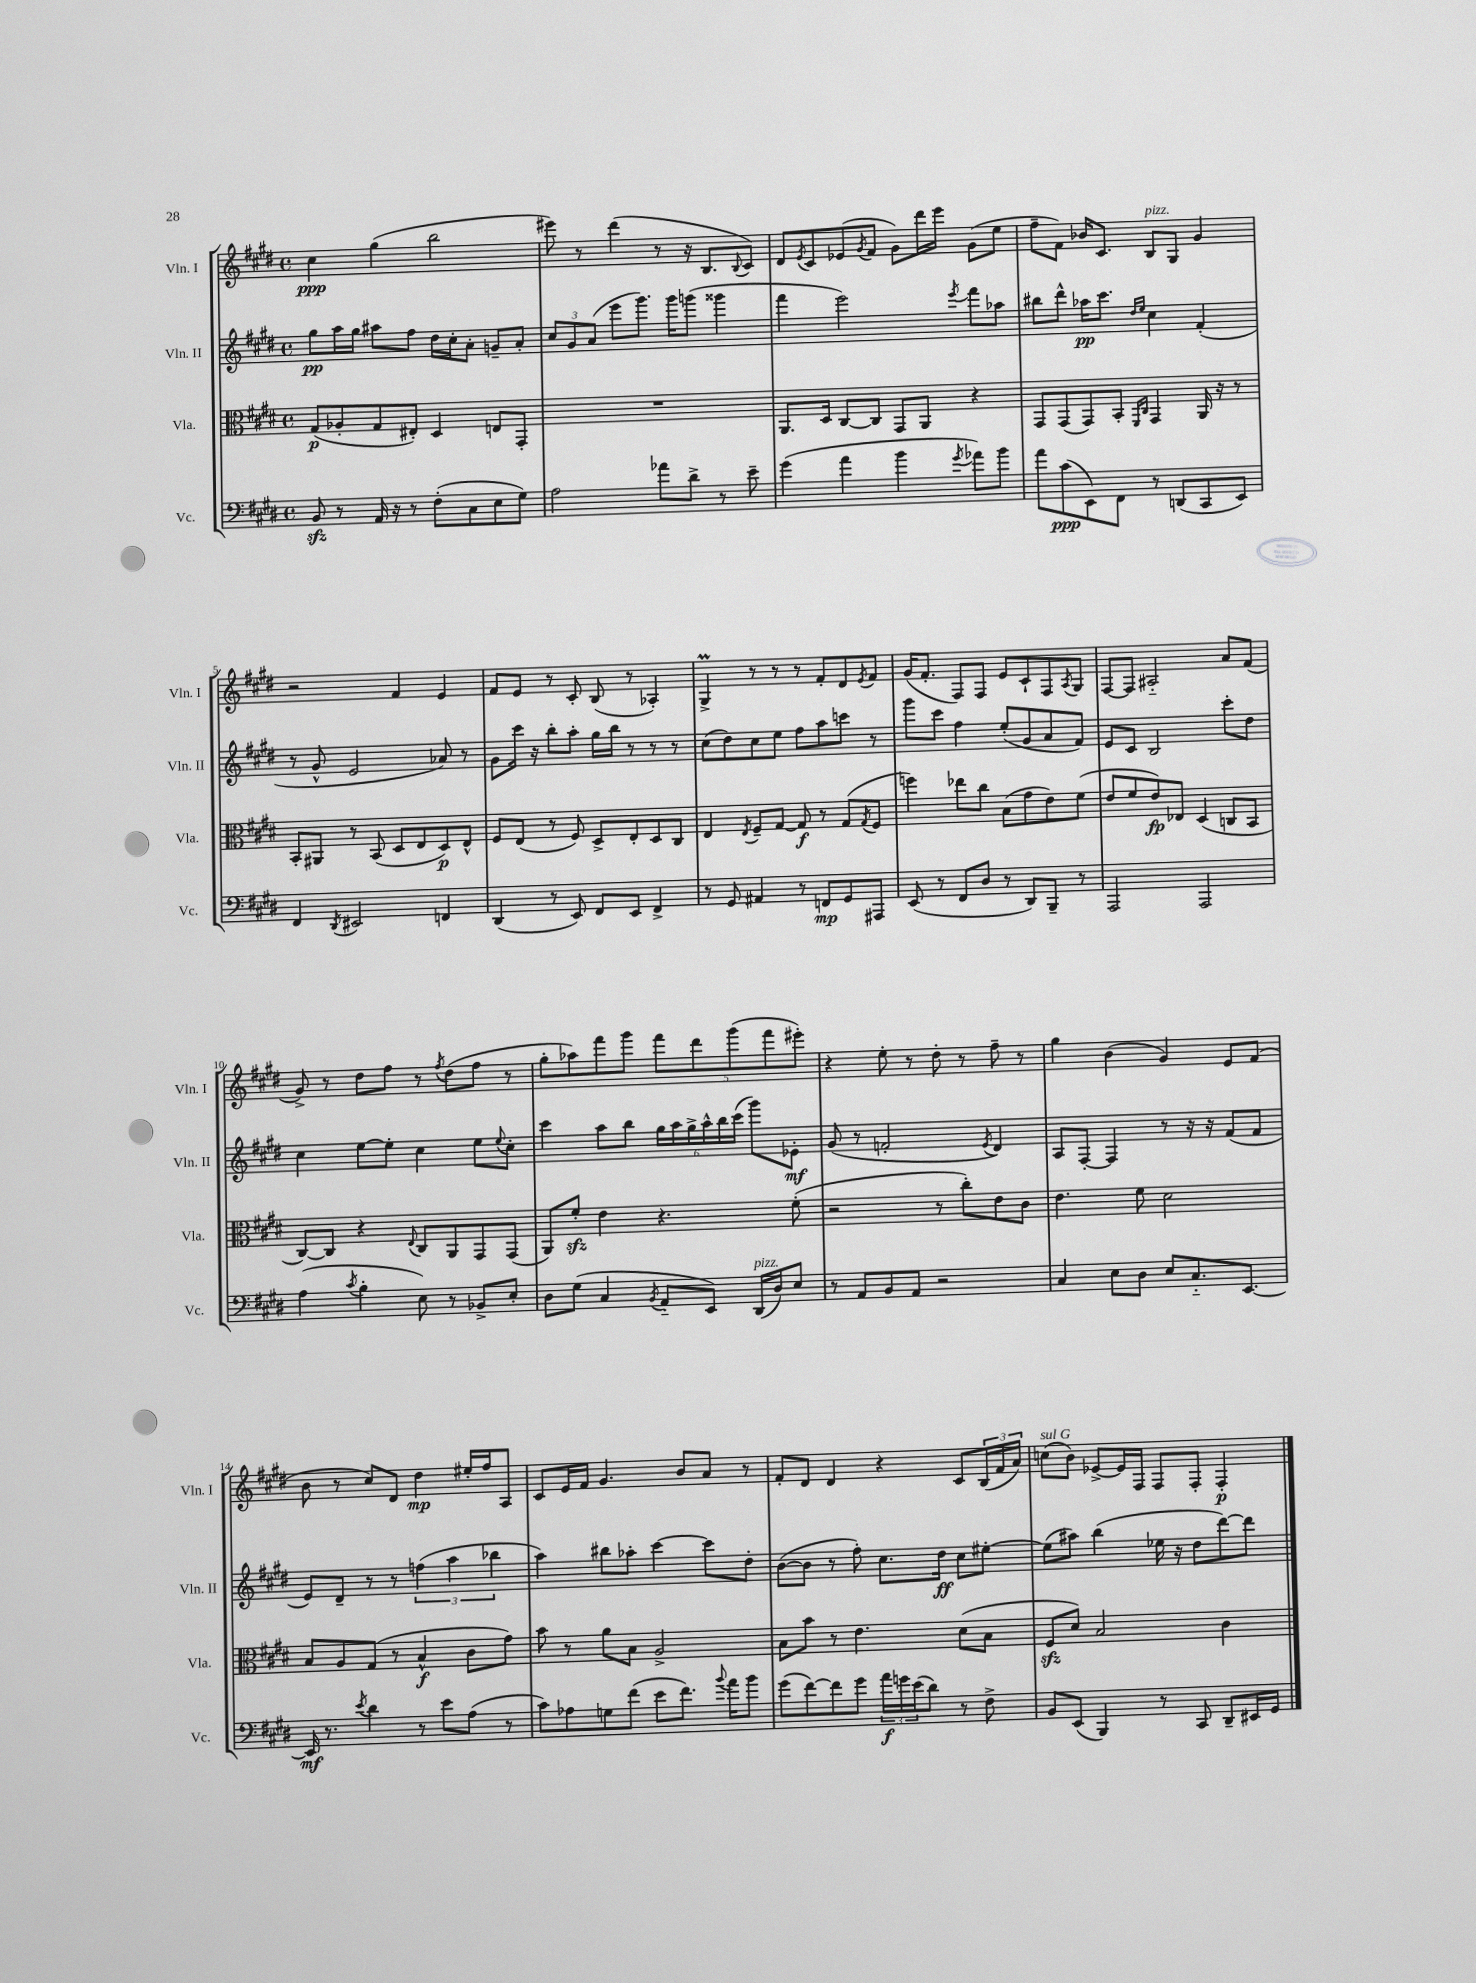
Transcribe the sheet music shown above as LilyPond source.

<<
\new StaffGroup <<
\new Staff = "s0" \with { instrumentName = "Vln. I" shortInstrumentName = "Vln. I" } {
    \clef treble \key e \major \defaultTimeSignature \time 4/4
    cis''4\ppp gis''4( b''2 |
    eis'''8) r8 dis'''4( r8 r16 b8. \appoggiatura { b8 } cis'8) |
    dis'8 \acciaccatura { e'8 } cis'8 ees'8( \acciaccatura { gis'8 } fis'8 gis'8) dis'''16 e'''16 gis'8( e''8 |
    fis''8-- fis'8) bes'16 cis'8. b8^\markup { \italic "pizz." } gis8 gis'4 |
    r2 fis'4 e'4 |
    fis'8 e'8 r8 cis'8-. b8( r8 aes4-.) |
    gis4->\prall r8 r8 r8 fis'8-. dis'8 \acciaccatura { e'8 } fis'8 |
    gis'16( fis'8.-. fis8) fis8 e'8 cis'8-! fis8 \acciaccatura { a8 } gis8 |
    fis8~ fis8 ais2-_ a'8 fis'8( |
    gis'8->) r8 dis''8 fis''8 r8 \acciaccatura { fis''8 } dis''8( fis''8 r8 |
    gis''8-. aes''8) fis'''8 gis'''8 \tuplet 5/4 { fis'''8 dis'''8 gis'''8( fis'''8 eis'''8-.) } |
    r4 e''8-. r8 dis''8-. r8 fis''8-- r8 |
    gis''4 b'4( gis'4) e'8 fis'8( |
    b'8 r8 cis''8) dis'8 dis''4\mp eis''16-. fis''16 a8 |
    cis'8 e'16 fis'16 gis'4. b'8 a'8 r8 |
    fis'8-. dis'8 dis'4 r4 cis'8 \tuplet 3/2 { b16( fis'16 a'16) } |
    c''8^\markup { \italic "sul G" }( b'8) ees'8~-> ees'16 fis16 fis8 fis8-. fis4-.\p \bar "|." |
}
\new Staff = "s1" \with { instrumentName = "Vln. II" shortInstrumentName = "Vln. II" } {
    \clef treble \key e \major \defaultTimeSignature \time 4/4
    gis''8\pp a''16 gis''16 ais''8 fis''8 dis''16 cis''16-. a'8-. g'8-- a'8-. |
    \tuplet 3/2 { cis''8 gis'8 a'8( } e'''8 gis'''8.) gis'''16 g'''8( gisis'''4 |
    fis'''4 e'''2) \acciaccatura { e'''8 } fis'''8 aes''8 |
    bis''8 dis'''8-^ aes''16\pp cis'''8. \grace { dis''16 e''16 } cis''4 fis'4-.( |
    r8 gis'8-^ e'2 aes'8) r8 |
    gis'8 cis'''16 r16 b''8-. a''8-. gis''16 b''16 r8 r8 r8 |
    cis''8( dis''8) cis''8 e''8 fis''8 a''8 c'''8 r8 |
    gis'''8 cis'''8 fis''4 e''8-.( gis'8 a'8 fis'8) |
    e'8 cis'8 b2 cis'''8-. dis''8 |
    cis''4 e''8~ e''8-. cis''4 e''8 \appoggiatura { e''8 } cis''8-. |
    cis'''4 a''8 b''8 \tuplet 6/4 { gis''16 a''16 gis''16-> a''16-^ b''16 cis'''16( } gis'''8) ees'8-.\mf |
    gis'8( r8 f'2-. \acciaccatura { e'8 } dis'4) |
    a8 fis8~-. fis4 r8 r16 r16 fis'8( fis'8 |
    e'8) dis'8-- r8 r8 \tuplet 3/2 { f''4( a''4 bes''4 } |
    a''4) bis''8 aes''8-. cis'''4~ cis'''8 dis''8-. |
    b'8~( b'8 r8 fis''8-.) cis''8. dis''16\ff cis''8 eis''8~-. |
    eis''8( ais''8) b''4( ees''16 r16 dis''8 dis'''8~) dis'''8 \bar "|." |
}
\new Staff = "s2" \with { instrumentName = "Vla." shortInstrumentName = "Vla." } {
    \clef alto \key e \major \defaultTimeSignature \time 4/4
    gis8\p( aes8-. gis8 eis8-.) dis4 e8 gis,8-. |
    R1 |
    a,8. dis16 cis8~ cis8 gis,8 a,8 r4 |
    gis,8 gis,8( gis,8) b,8-. \grace { fis,16 cis16 } gis,4 a,16 r16 r8 |
    b,8-. ais,8 r8 b,8( dis8 e8 dis8\p) e8-^ |
    fis8 e8( r8 fis8) dis8-> e8-. dis8 cis8 |
    e4 \acciaccatura { e8 } fis8-- gis8~ gis8\f r8 gis8( \acciaccatura { gis8 } fis8 |
    f''4) ees''8 cis''8 b8( gis'8 e'8) fis'8( |
    e'8 fis'8 e'8\fp) ees8 dis4( c8 b,8 |
    cis8~) cis8 r4 \appoggiatura { e8 } cis8 a,8 gis,8 gis,8( |
    a,8) fis'8-.\sfz e'4 r4. fis'8-.( |
    r2 r8 cis''8-.) e'8 cis'8 |
    e'4. fis'8 dis'2 |
    b8 a8 gis8( r8 b4-^\f cis'8 gis'8) |
    b'8 r8 a'8 b8 a2-> |
    b8 b'8 r8 e'4. dis'8( b8 |
    fis8\sfz dis'8) b2 cis'4 \bar "|." |
}
\new Staff = "s3" \with { instrumentName = "Vc." shortInstrumentName = "Vc." } {
    \clef bass \key e \major \defaultTimeSignature \time 4/4
    b,8\sfz r8 a,16 r16 r8 fis8-.( cis8 e8 gis8) |
    a2 aes'8 dis'8-> r8 e'8-- |
    gis'4( a'4 b'4 \acciaccatura { gis'8 } aes'8) b'8 |
    a'8 cis'8\ppp( e,8) fis,8 r8 d,8( cis,8 e,8) |
    fis,4 \acciaccatura { dis,8 } eis,2 f,4 |
    dis,4( r8 e,8) fis,8 e,8 fis,4-> |
    r8 gis,8 ais,4 r8 f,8\mp gis,8 ais,,8 |
    e,8( r8 fis,8 dis8 r8 dis,8) b,,8-- r8 |
    a,,2 a,,2 |
    a4( \acciaccatura { cis'8 } b4-. e8) r8 bes,8-> e8-. |
    dis8 gis8( cis4 \acciaccatura { b,8 } a,8-_ e,8) dis,16^\markup { \italic "pizz." }( dis16) e8 |
    r8 a,8 b,8 a,8 r2 |
    cis4 e8 dis8 e8 cis8.-_ e,8.~ |
    e,16\mf r8. \acciaccatura { e'8 } dis'4 r8 e'8 a8( r8 |
    cis'8) aes8 g8 fis'8( e'8 fis'8.) \appoggiatura { b'8 } a'16 b'8 |
    gis'8( fis'8~) fis'8 gis'8 \tuplet 3/2 { a'16\f g'16 e'16( } dis'8) r8 fis8-> |
    b,8 e,8( b,,4) r8 cis,8 dis,8-- eis,16 gis,16 \bar "|." |
}
>>
>>
